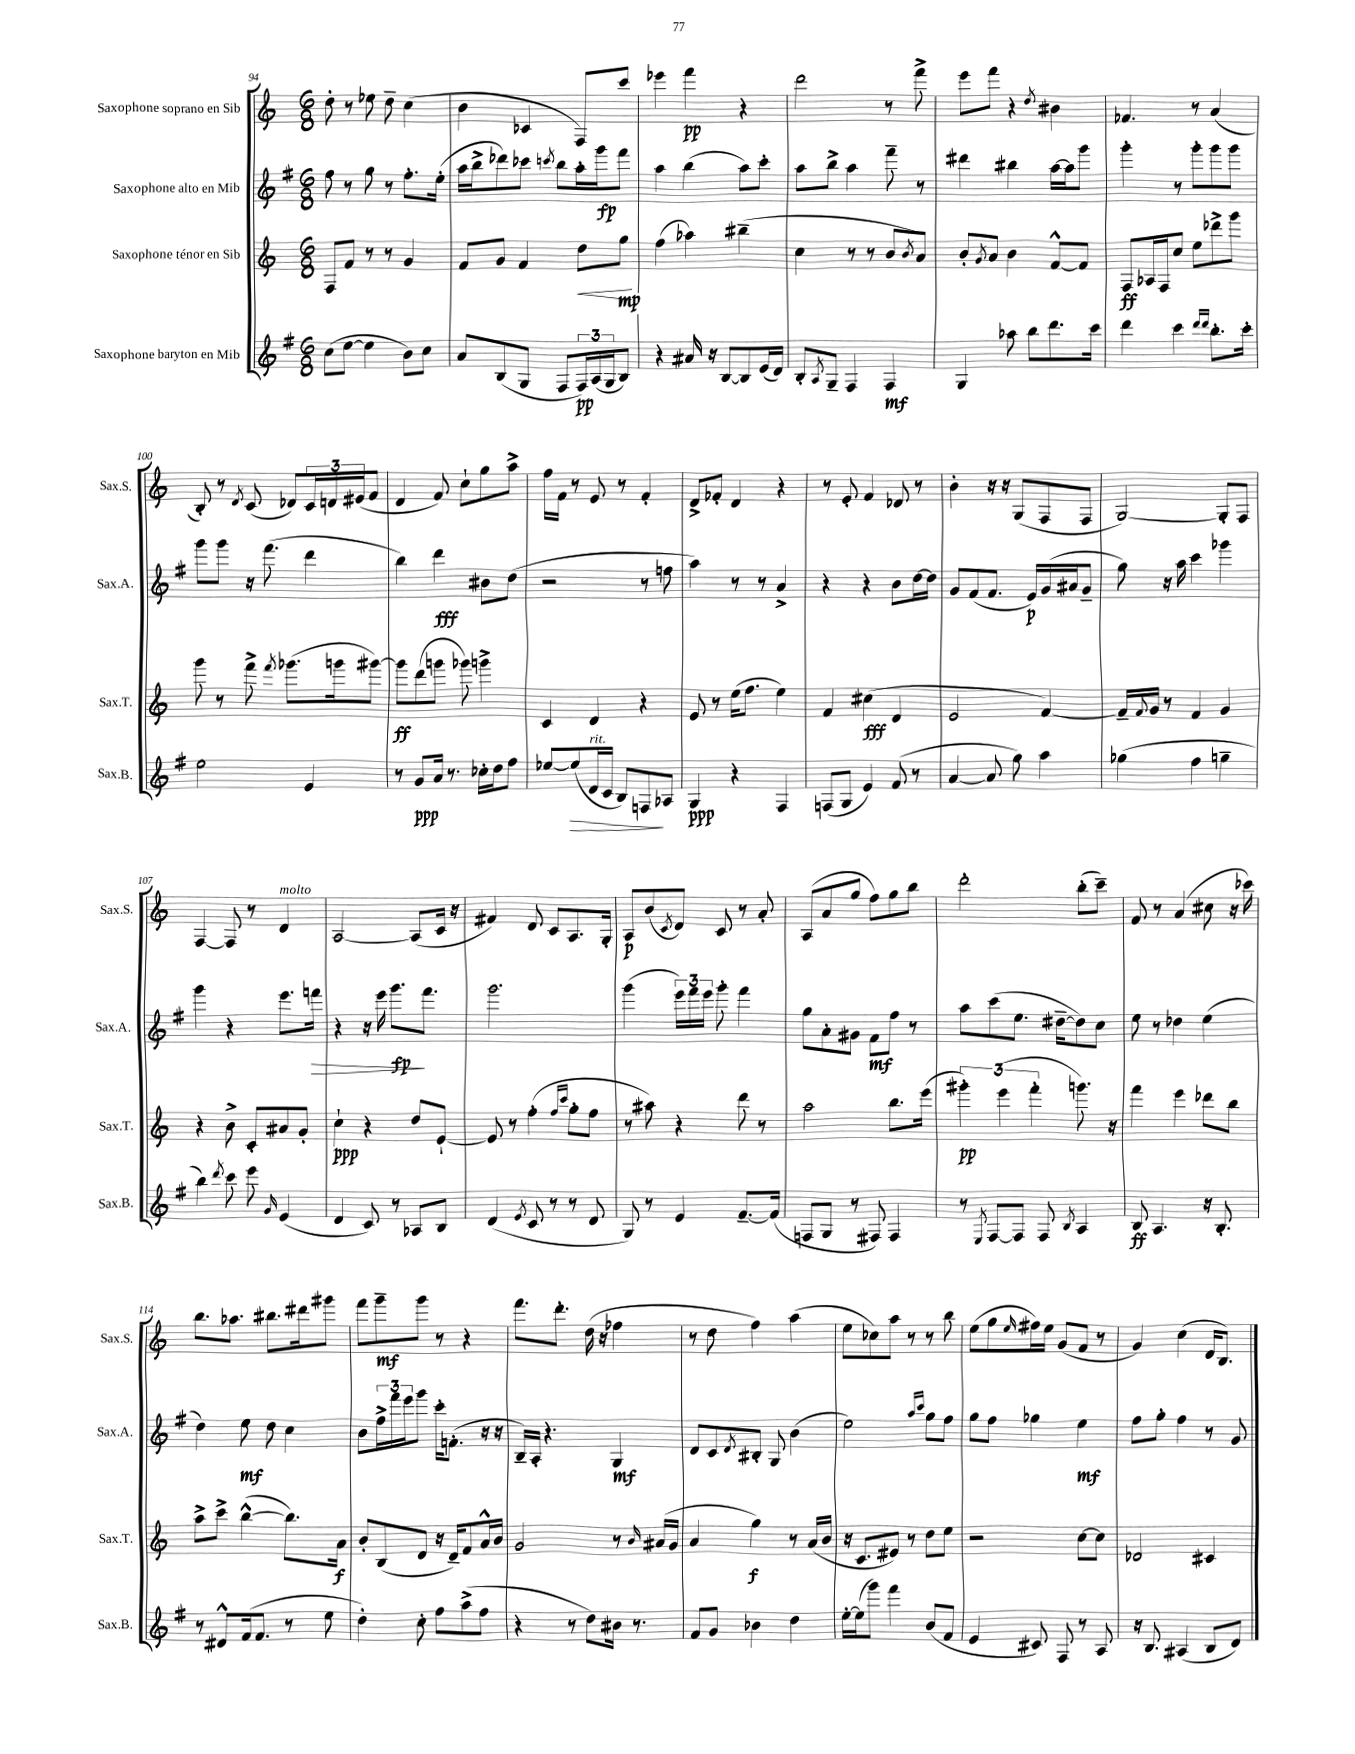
<<
\new StaffGroup <<
\new Staff = "s0" \with { instrumentName = "Saxophone soprano en Sib" shortInstrumentName = "Sax.S." } {
    \clef treble \key c \major \numericTimeSignature \time 6/8
    d''8-. r8 ees''8 d''8-- c''4( |
    b'4 ces'4 f8) c'''8 |
    ees'''4 f'''4\pp r4 |
    d'''2 r8 f'''8-> |
    e'''8 f'''8 r4 \acciaccatura { d''8 } bis'4 |
    fes'4. r8 a'4( |
    b8-.) r8 \acciaccatura { d'8 } c'8( des'8) \tuplet 3/2 { c'16 d'16 eis'16( } f'8 |
    d'4 f'8) c''8-! g''8 a''8-> |
    f''16 f'16 r8 e'8 r8 f'4-. |
    d'8-> fes'8-. d'4 r4 |
    r8 e'8-. f'4 des'8 r8 |
    b'4-. r16 r16 g8( f8 f8 |
    g2~) g8-. f8 |
    f4~ f8 r8 d'4^\markup { \italic "molto" } |
    a2~ a8( c'16 r16 |
    fis'4) d'8 c'8 a8. g16-. |
    a8\p b'8( \acciaccatura { c'8 } d'8) c'8 r8 a'8-. |
    a8( a'8 g''8 f''8) g''8 b''8 |
    d'''2-. b''8-.( c'''8--) |
    f'8 r8 a'4( cis''8 r16 ces'''16) |
    b''8. aes''8. bis''8. dis'''16 gis'''8 |
    f'''8 g'''8--\mf g'''8 r8 r4 |
    f'''8. d'''8.-. d''16( r16 fes''4 |
    r8 d''8 f''4) a''4( |
    e''8 ces''8) a''8 r8 r8 b''8 |
    e''8( g''8 \grace { e''16 } fis''16) e''16 g'8( f'8 r8 |
    g'4) c''4( d'16 b8.) \bar "|." |
}
\new Staff = "s1" \with { instrumentName = "Saxophone alto en Mib" shortInstrumentName = "Sax.A." } {
    \clef treble \key g \major \numericTimeSignature \time 6/8
    fis''8 r8 g''8 r8 fis''8.-. e''16-.( |
    a''16 b''16-> des'''8) ces'''8 \acciaccatura { c'''8 } b''8 a''16-. g'''16\fp fis'''8 |
    a''4 b''4( a''8) c'''8-. |
    a''8 b''8-> a''4 fis'''8-- r8 |
    dis'''4 bis''4 a''16~ a''16 g'''8 |
    g'''4-. r8 g'''8-. g'''8 g'''8 |
    g'''8 g'''8 r16 fis'''8.( d'''4 |
    b''4) d'''4\fff bis'8 d''8( |
    r2 r8 f''8 |
    a''4) r8 r8 a'4-> |
    r4 r4 b'8 d''16~ d''16 |
    g'8 fis'8( fis'8. e'16\p) g'16( ais'16 g'8-- |
    g''8) r16 a''16 c'''4 ges'''4 |
    g'''4 r4 e'''8. f'''16\> |
    r4 r16 e'''16 g'''8.\fp\! fis'''8. |
    g'''2. |
    g'''4( \tuplet 3/2 { e'''16) fis'''16 e'''16 } g'''8-. fis'''4 |
    g''8 a'8-. gis'8 fis'8\mf fis''8 r8 |
    a''8 c'''8( e''8. dis''16~-- dis''8) c''8 |
    e''8 r8 des''4 e''4( |
    d''4) e''8\mf d''8 c''4 |
    b'8 \tuplet 3/2 { fis''16-> fis'''16 e'''16 } g'''8 c'''16-. f'8.-.( r16 r16 |
    b16--) a16-. r4. g4\mf |
    d'8 c'8 \acciaccatura { d'8 } bis8-. g8 b'4( |
    e''2) \grace { a''16 c'''16 } g''8 fis''8 |
    g''8 fis''8 ges''4 e''4\mf |
    fis''8 g''8-. fis''4 r8 g'8 \bar "|." |
}
\new Staff = "s2" \with { instrumentName = "Saxophone ténor en Sib" shortInstrumentName = "Sax.T." } {
    \clef treble \key c \major \numericTimeSignature \time 6/8
    f8 f'8 r8 r8 g'4 |
    f'8 g'8 f'4 d''8\< g''8\mp\! |
    f''4( aes''4) bis''4--( |
    c''4 r8 r8 b'8 \acciaccatura { b'8 } a'8) |
    b'8-. \acciaccatura { g'8 } a'8 b'4 f'8~-^ f'8 |
    f8\ff aes16 f16 c''8 e''8 des'''8-> g'''8 |
    g'''8 r8 f'''8-> \acciaccatura { f'''8 } ges'''8.( g'''16 gis'''8~) |
    gis'''8\ff d'''8( g'''8 ges'''8) g'''4-> |
    c'4 d'4 r4 |
    e'8 r8 e''16( f''8. e''4) |
    f'4 cis''4\fff( d'4 |
    e'2 f'4~) |
    f'16-- \appoggiatura { f'8 } g'16 r8 f'4 g'4 |
    r4 b'8-> c'8-. ais'8 g'8-. |
    c''4-!\ppp r4 d''8 e'8~-! |
    e'8 r8 f''4-.( \grace { f''16 c'''16 } g''8-. f''8 |
    r8 ais''8) r4 d'''8 r8 |
    a''2 b''8. e'''16( |
    \tuplet 3/2 { gis'''4-.\pp) e'''4( f'''4-. } g'''8.) r16 |
    f'''4 e'''4 des'''8 b''8 |
    a''8-> c'''8-> b''4~-^( b''8.) a'16\f |
    b'8-. b8( d'8 r16 d'16--) f'8 a'16-^ b'16 |
    g'2 r8 \grace { b'16 } ais'16( g'16 |
    a'4 g''4\f) r8 a'16( b'16 |
    r16 c'8. eis'8) r8 d''8 e''8 |
    r2 c''8~ c''8 |
    des'2 cis'4 \bar "|." |
}
\new Staff = "s3" \with { instrumentName = "Saxophone baryton en Mib" shortInstrumentName = "Sax.B." } {
    \clef treble \key g \major \numericTimeSignature \time 6/8
    c''8( e''8~ e''4 b'8) c''8 |
    a'8 b8( g8 fis8 \tuplet 3/2 { fis16\pp) a16( g16 } b8) |
    r4 ais'16 r16 b8~ b8 e'16( d'16) |
    b8-. \acciaccatura { a8 } g8-- fis4 fis4\mf |
    g4 aes''8 b''8 d'''8. c'''16 |
    d'''4 c'''4 \grace { d'''16 d'''16 } b''8.-. c'''16-. |
    e''2 e'4 |
    r8 g'8\ppp a'16 r8. ces''16-. d''16 fis''8 |
    ees''8~ ees''8\>( d'16^\markup { \italic "rit." } c'16 b8) f8\! aes8 |
    g4\ppp r4 fis4 |
    f8( g8 e'4) fis'8( r8 |
    a'4~ a'8 g''8) a''4 |
    ges''4( fis''4 g''4-- |
    b''4) \acciaccatura { d'''8 } c'''8 e'''8 \grace { g'16 } e'4( |
    d'4 c'8) r8 aes8 b8 |
    d'4( \acciaccatura { e'8 } c'8 r8 r8 d'8 |
    g8) r8 e'4 fis'8.~-- fis'16( |
    f8 g8 r8 fis8) fis4 |
    r8 \acciaccatura { e8 } fis8~ fis8 fis8 \acciaccatura { b8 } a4 |
    b8\ff a4. r16 b8.-. |
    r8 dis'8-^ fis'16( fis'8. r8 e''8 |
    d''4-.) c''8-. fis''8 a''8->( fis''8 |
    r4 r8 d''8) bis'16 r8. |
    fis'8 g'8 bes'4 d''4 |
    e''16~-. e''16( g'''8) fis'''4 b'8( fis'8 |
    e'4 cis'8) fis8 r8 a8 |
    r16 b8. ais4( b8 d'8) \bar "|." |
}
>>
>>
\layout { \context { \Score currentBarNumber = #94 } }
